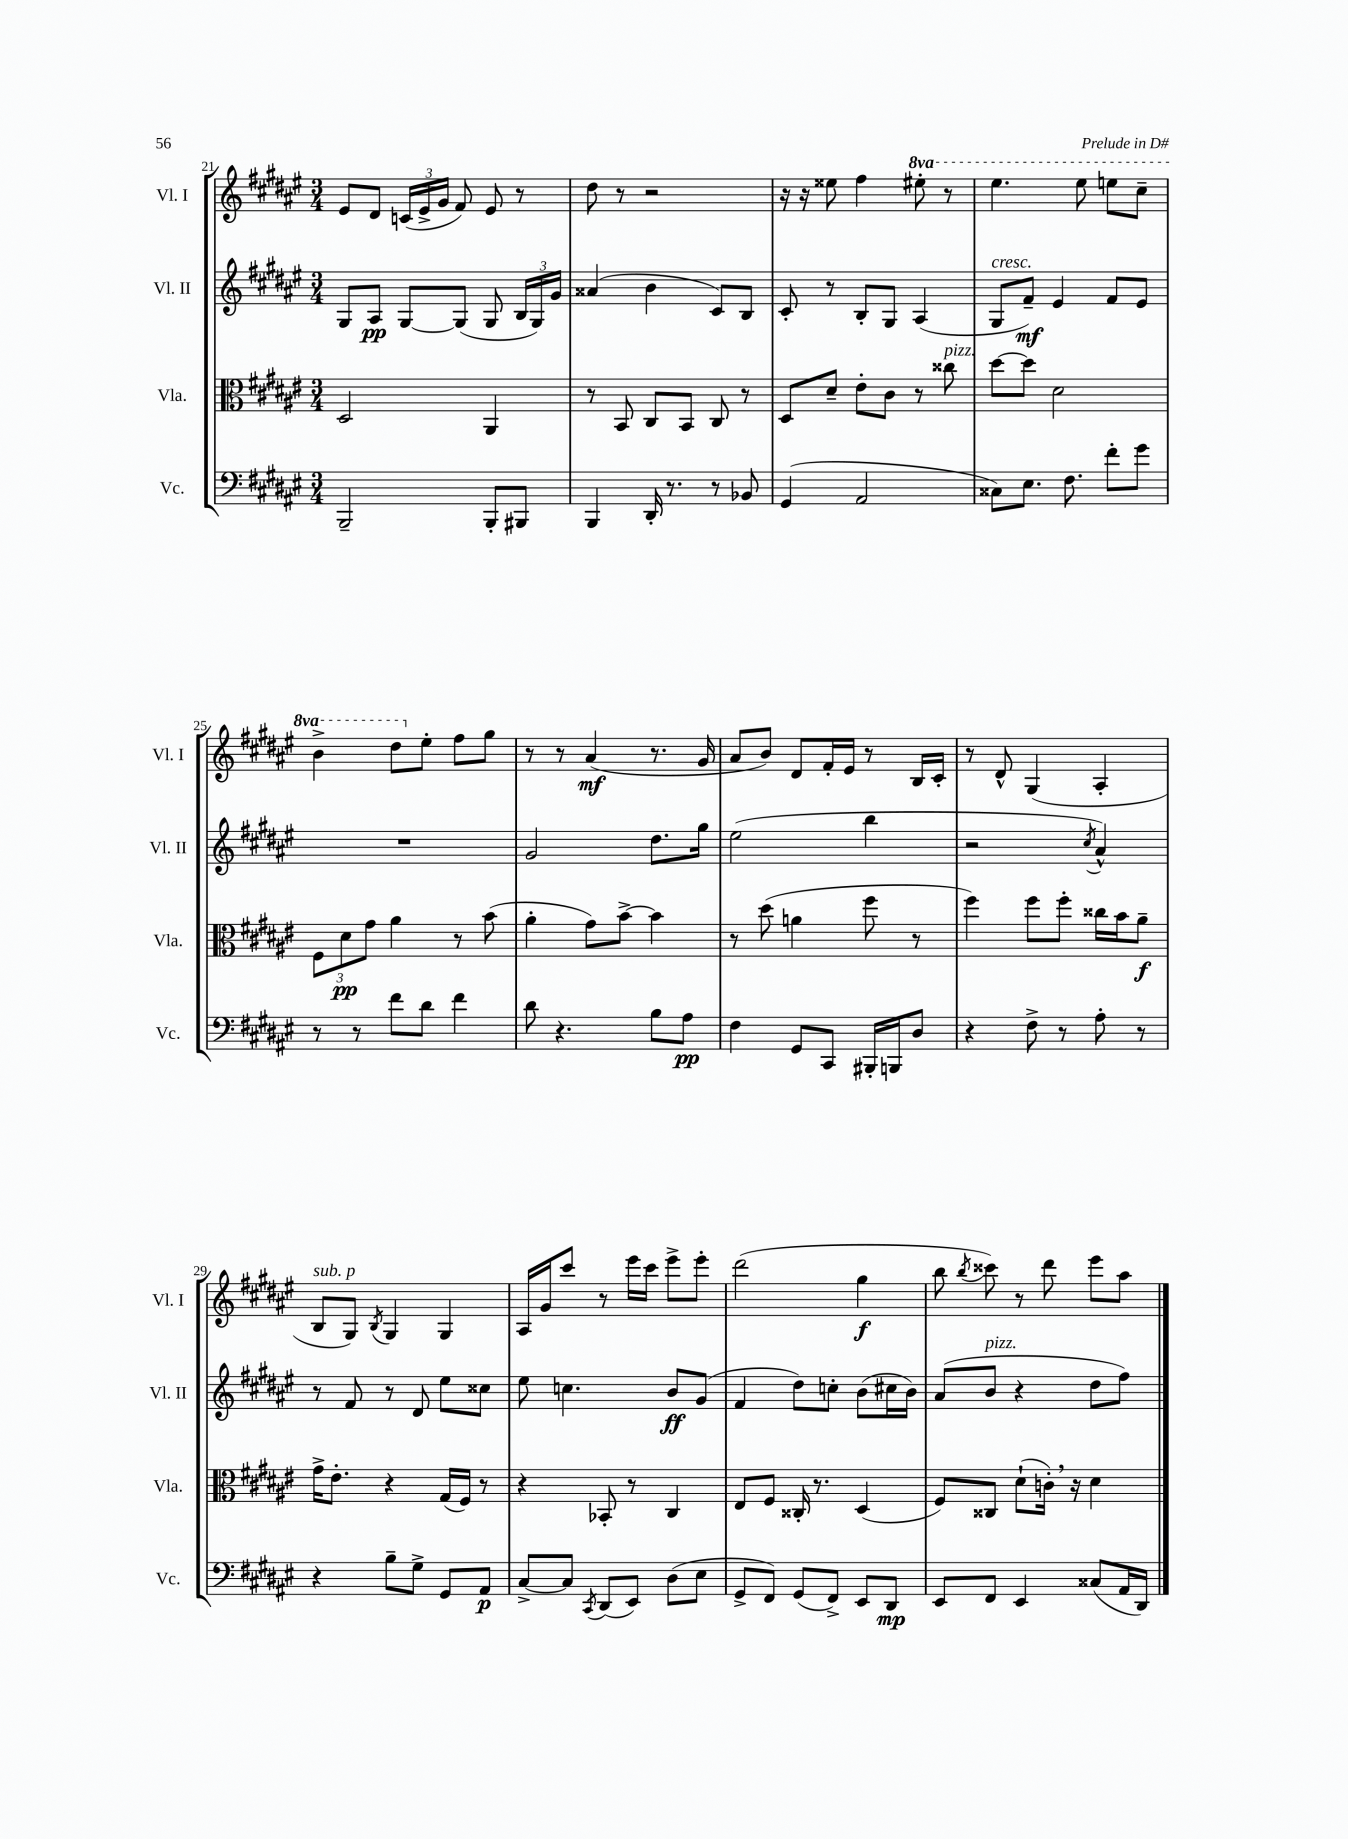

**kern	**kern	**kern	**kern
*staff4	*staff3	*staff2	*staff1
*clefF4	*clefC3	*clefG2	*clefG2
*k[f#c#g#d#a#e#]	*k[f#c#g#d#a#e#]	*k[f#c#g#d#a#e#]	*k[f#c#g#d#a#e#]
*M3/4	*M3/4	*M3/4	*M3/4
2BBB~/	2D#/	8G#/L	8e#/L
.	.	8A#/J	8d#/J
.	.	[8G#/L	(24c/LL
.	.	.	24e#^/
.	.	.	24g#/JJ
.	.	(8G#/]J	8f#/)
8BBB'/L	4AA#/	8G#/	8e#/
8BBB#/J	.	24B/LL	8r
.	.	24G#/)	.
.	.	24g#/JJ	.
=	=	=	=
4BBB/	8r	(4a##/	8dd#\
.	8BB/	.	8r
16DD#'/	8C#/L	4b\	2r
8.r	.	.	.
.	8BB/J	.	.
8r	8C#/	8c#/L)	.
8BB-/	8r	8B/J	.
=	=	=	=
(4GG#/	8D#/L	8c#'/	16r
.	.	.	16r
.	8d#~/J	8r	8ee##\
2AA#/	8e#'\L	8B'/L	4ff#\
.	8c#\J	8G#/J	.
.	8r	(4A#/	8eee#'\
.	8cc##\	.	8r
=	=	=	=
8C##\L)	[8dd#\L	8G#/L	4.eee#\
8.E#\J	8dd#\]J	8f#~/J)	.
.	2d#\	4e#/	.
8.F#\	.	.	.
.	.	.	8eee#\
8f#'\L	.	8f#/L	8eee\L
8g#\J	.	8e#/J	8ccc#~\J
=	=	=	=
8r	12F#\L	2.r	4bb^\
.	12d#\	.	.
8r	.	.	.
.	12g#\J	.	.
8f#\L	4a#\	.	8ddd#\L
8d#\J	.	.	8ee#'\J
4f#\	8r	.	8ff#\L
.	(8b\	.	8gg#\J
=	=	=	=
8d#\	4a#'\	2g#/	8r
4.r	.	.	8r
.	8g#\L)	.	(4a#/
.	[8b^\J	.	.
8B\L	4b\]	8.dd#\L	8.r
8A#\J	.	.	.
.	.	16gg#\Jk	16g#/
=	=	=	=
4F#\	8r	(2ee#\	8a#/L
.	(8dd#\	.	8b/J)
8GG#/L	4a\	.	8d#/L
8CC#/J	.	.	16f#'/L
.	.	.	16e#/JJ
16BBB#'/LL	8ff#\	4bb\	8r
16BBB/J	.	.	.
8D#/J	8r	.	16B/LL
.	.	.	16c#'/JJ
=	=	=	=
4r	4ff#\)	2r	8r
.	.	.	8d#^^/
8F#^\	8ff#\L	.	(4G#/
8r	8ff#'\J	.	.
.	.	8qcc#/	.
8A#'\	16cc##\LL	4a#^^/)	4A#'/
.	16b\J	.	.
8r	8a#~\J	.	.
=	=	=	=
4r	16g#^\LK	8r	8B/L
.	8.e#'\J	.	.
.	.	8f#/	8G#/J)
.	.	.	8qB/
8B~\L	4r	8r	4G#/
8G#^\J	.	8d#/	.
8GG#/L	(16G#/LL	8ee#\L	4G#/
.	16F#/JJ)	.	.
8AA#/J	8r	8cc##\J	.
=	=	=	=
[8C#^/L	4r	8ee#\	16A#/LL
.	.	.	16g#/J
8C#/]J	.	4.cc\	8ccc#/J
8qCC#/	.	.	.
(8DD#/L	8BB-'/	.	8r
8EE#/J)	8r	.	16eee#\LL
.	.	.	16ccc#\JJ
(8D#\L	4C#/	8b/L	8eee#^\L
8E#\J	.	(8g#/J	8eee#'\J
=	=	=	=
8GG#^/L	8E#/L	4f#/	(2ddd#\
8FF#/J)	8F#/J	.	.
(8GG#/L	16C##'/	8dd#\L)	.
.	8.r	.	.
8FF#^/J)	.	8cc'\J	.
8EE#/L	(4D#/	(8b\L	4gg#\
8DD#/J	.	16cc#\L	.
.	.	16b\JJ)	.
=	=	=	=
8EE#/L	8F#/L)	(8a#/L	8bb\
.	.	.	8qbb/
8FF#/J	8C##/J	8b/J	8ccc##\)
4EE#/	(8d#`\L	4r	8r
.	16c'\Jk)	.	8ddd#\
.	16r	.	.
(8C##/L	4d#\	8dd#\L	8eee#\L
16AA#/L	.	8ff#\J)	8aa#\J
16DD#/JJ)	.	.	.
==	==	==	==
*-	*-	*-	*-
